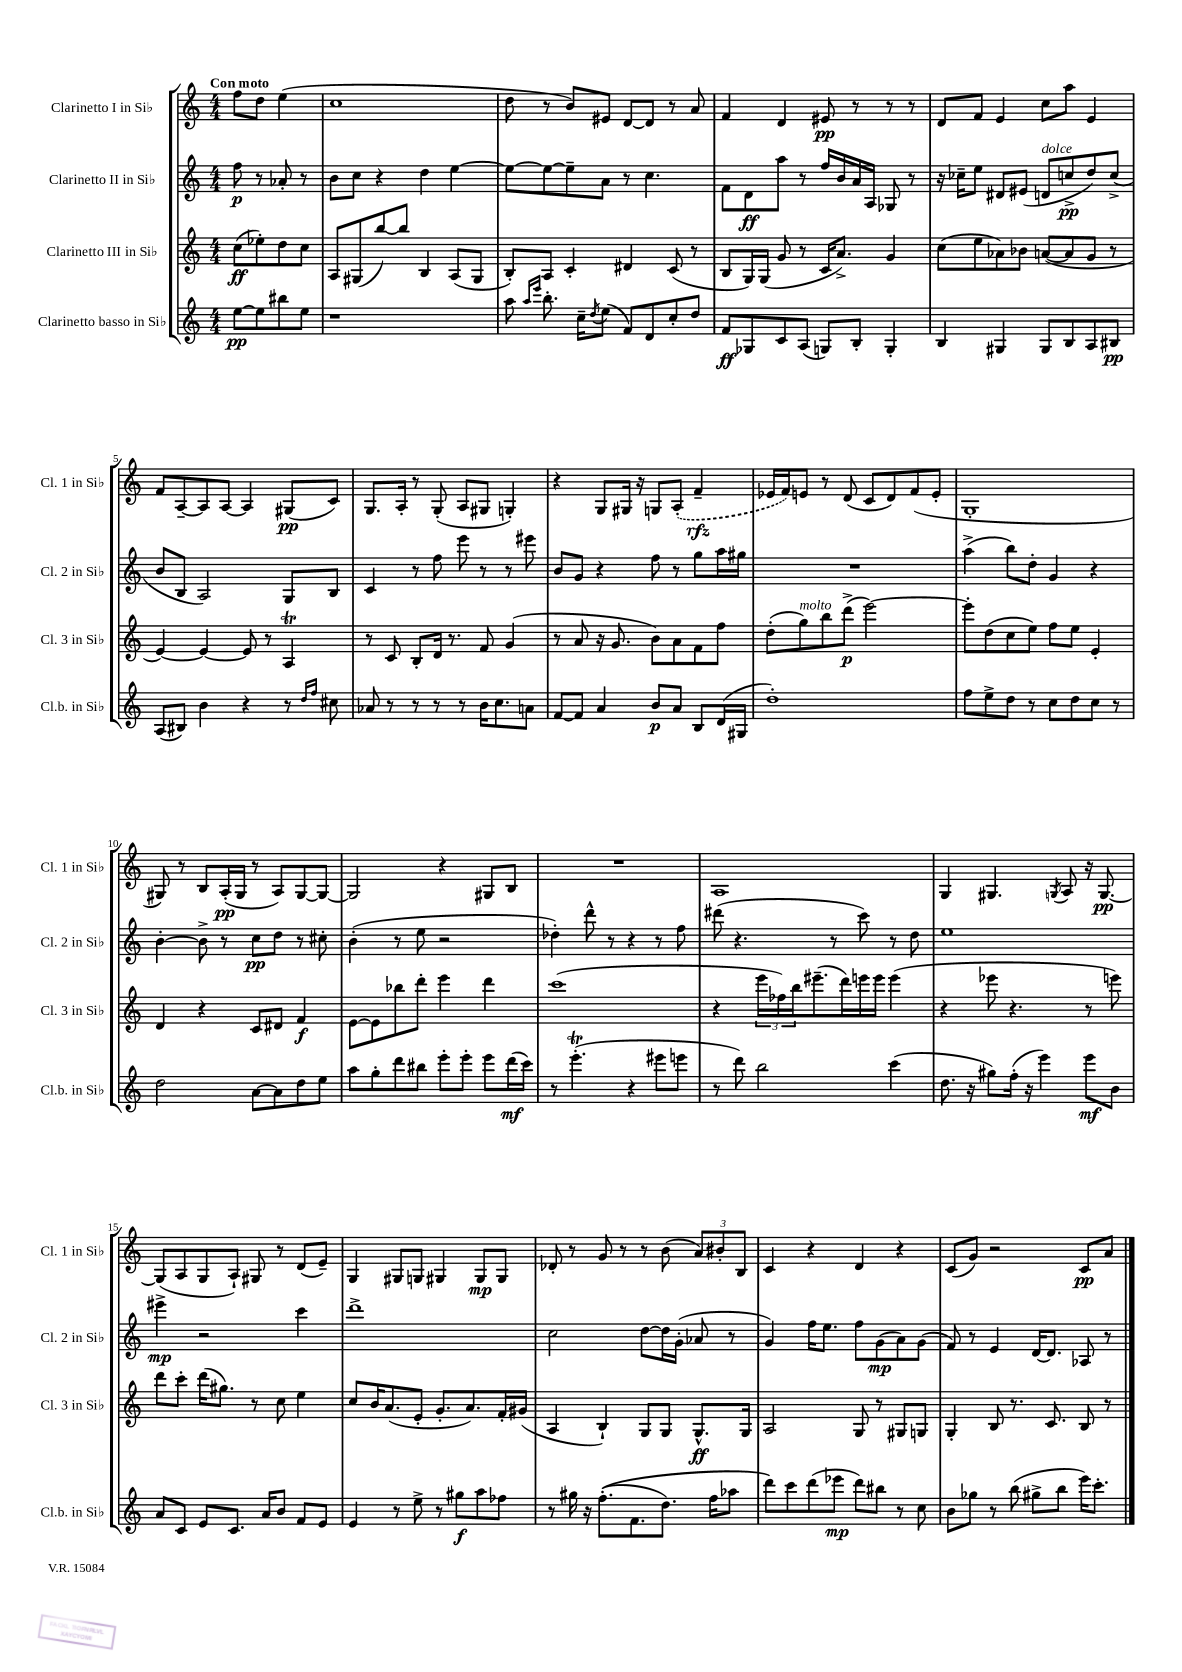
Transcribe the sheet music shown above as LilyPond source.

<<
\new StaffGroup <<
\new Staff = "s0" \with { instrumentName = "Clarinetto I in Sib" shortInstrumentName = "Cl. 1 in Sib" } {
    \clef treble \key c \major \numericTimeSignature \time 4/4 \partial 2 \tempo "Con moto"
    f''8 d''8 e''4( |
    c''1 |
    d''8 r8 b'8) eis'8 d'8~ d'8 r8 a'8 |
    f'4 d'4 eis'8\pp r8 r8 r8 |
    d'8 f'8 e'4 c''8 a''8 e'4 |
    f'8 a8~-- a8 a8~ a4 gis8\pp( c'8) |
    g8. a16-. r8 g8-.( a8 gis8 g4-.) |
    r4 g8 gis16 r16 g8 \once \slurDashed a8-.( f'4--\rfz |
    ees'16 f'16) e'8 r8 d'8( c'8 d'8) f'8( e'8-. |
    g1-. |
    gis8) r8 b8 a16-.\pp( gis16 r8 a8) gis8~ gis8~ |
    gis2 r4 gis8 b8 |
    R1 |
    a1 |
    g4 gis4. \acciaccatura { g8 } a8 r16 g8.~\pp |
    g8( a8 g8 a8-!) gis8 r8 d'8( e'8--) |
    g4 gis8 g8 gis4 gis8\mp gis8 |
    des'8-. r8 g'8 r8 r8 b'8( \tuplet 3/2 { a'8) bis'8-. b8 } |
    c'4 r4 d'4 r4 |
    c'8( g'8) r2 c'8\pp a'8 \bar "|." |
}
\new Staff = "s1" \with { instrumentName = "Clarinetto II in Sib" shortInstrumentName = "Cl. 2 in Sib" } {
    \clef treble \key c \major \numericTimeSignature \time 4/4 \partial 2
    f''8\p r8 aes'8-. r8 |
    b'8 c''8 r4 d''4 e''4~ |
    e''8~ e''8~ e''8-- a'8 r8 c''4. |
    f'8 d'8\ff a''8 r8 f''16 b'16 a'16 a16 ges8 r8 |
    r16 ces''16-- e''8 dis'8 eis'8( d'8^\markup { \italic "dolce" } c''8->\pp d''8) c''8->( |
    b'8 b8 a2) g8 b8 |
    c'4 r8 f''8 e'''8 r8 r8 eis'''8 |
    b'8 g'8 r4 f''8 r8 g''8 a''16 gis''16 |
    R1 |
    a''4->( b''8) d''8-. g'4 r4 |
    b'4~-. b'8-> r8 c''8\pp d''8 r8 cis''8-. |
    b'4-.( r8 e''8 r2 |
    des''4-.) d'''8-^ r8 r4 r8 f''8 |
    dis'''8( r4. r8 c'''8) r8 d''8 |
    e''1 |
    eis'''4->\mp r2 c'''4 |
    d'''1-> |
    c''2 d''8~ d''16 g'16-.( aes'8 r8 |
    g'4) f''16 e''8. f''8 g'8\mp( a'8) g'8( |
    f'8) r8 e'4 d'16~ d'8. aes8 r8 \bar "|." |
}
\new Staff = "s2" \with { instrumentName = "Clarinetto III in Sib" shortInstrumentName = "Cl. 3 in Sib" } {
    \clef treble \key c \major \numericTimeSignature \time 4/4 \partial 2
    c''8\ff( ees''8-.) d''8 c''8 |
    a8 gis8( b''8~) b''8 b4 a8( gis8 |
    b8-.) a8 c'4-. dis'4 c'8( r8 |
    b8 g16) g16( g'8 r8 c'16 a'8.->) g'4 |
    c''8( e''8 aes'8) bes'8 a'8~( a'8 g'8 r8 |
    e'4~) e'4~ e'8 r8 a4\trill |
    r8 c'8 b8-. d'16 r8. f'8 g'4( |
    r8 a'8 r16 g'8. b'8) a'8 f'8 f''8 |
    d''8-.( g''8^\markup { \italic "molto" }) b''8 d'''8->\p( e'''2~) |
    e'''8-. d''8( c''8 e''8) f''8 e''8 e'4-. |
    d'4 r4 c'8 dis'8 f'4\f |
    e'8~ e'8 bes''8 d'''8-. e'''4 d'''4 |
    c'''1( |
    r4 \tuplet 3/2 { e'''16 fes''16) b''16 } eis'''8.--( d'''16) e'''16 e'''16 e'''4( |
    r4 ees'''8 r4. r8 e'''8) |
    d'''8 c'''8-. d'''16( gis''8.) r8 c''8 e''4 |
    c''8 b'16 a'8.( e'8-. g'8.-. a'8.) f'16-. gis'16( |
    a4 b4-!) g8 g8 g8.-^\ff g16 |
    a2 g8 r8 gis8 g8 |
    g4-. b8 r8. c'8. b8 r8 \bar "|." |
}
\new Staff = "s3" \with { instrumentName = "Clarinetto basso in Sib" shortInstrumentName = "Cl.b. in Sib" } {
    \clef treble \key c \major \numericTimeSignature \time 4/4 \partial 2
    e''8~\pp e''8 bis''8 e''8 |
    r1 |
    a''8 \grace { a''16 e'''16 } b''8.-. c''16-- \acciaccatura { d''8 } e''8( f'8) d'8 c''8-. d''8 |
    f'8\ff ges8 c'8 a8( g8) b8-. g4-. |
    b4 gis4 gis8 b8 a8 bis8\pp |
    a8( bis8) b'4 r4 r8 \grace { d''16 f''16 } cis''8 |
    aes'8 r8 r8 r8 r8 b'16 c''8. a'8 |
    f'8~ f'8 a'4 b'8\p a'8 b8 d'16( gis16 |
    d''1-.) |
    f''8 e''8-> d''8 r8 c''8 d''8 c''8 r8 |
    d''2 a'8~ a'8 d''8 e''8 |
    a''8 g''8-. d'''8 bis''8 e'''8-. e'''8-. e'''8 d'''16\mf( c'''16) |
    r8 e'''4.-.\trill( r4 eis'''8 e'''8 |
    r8 d'''8) b''2 c'''4( |
    d''8. r16 gis''8) f''16-.( r16 e'''4) e'''8\mf b'8 |
    a'8 c'8 e'8 c'8. a'16 b'8 f'8 e'8 |
    e'4 r8 e''8-> r8 gis''8\f a''8 fes''8 |
    r8 gis''16 r16 f''8.-.(\( f'8. d''8.) f''16 aes''8 |
    d'''8\) c'''8 d'''8( ees'''8\mp d'''8) bis''8 r8 c''8 |
    b'8 ges''8 r8 b''8( gis''8-> b''8 e'''16) c'''8.-. \bar "|." |
}
>>
>>
